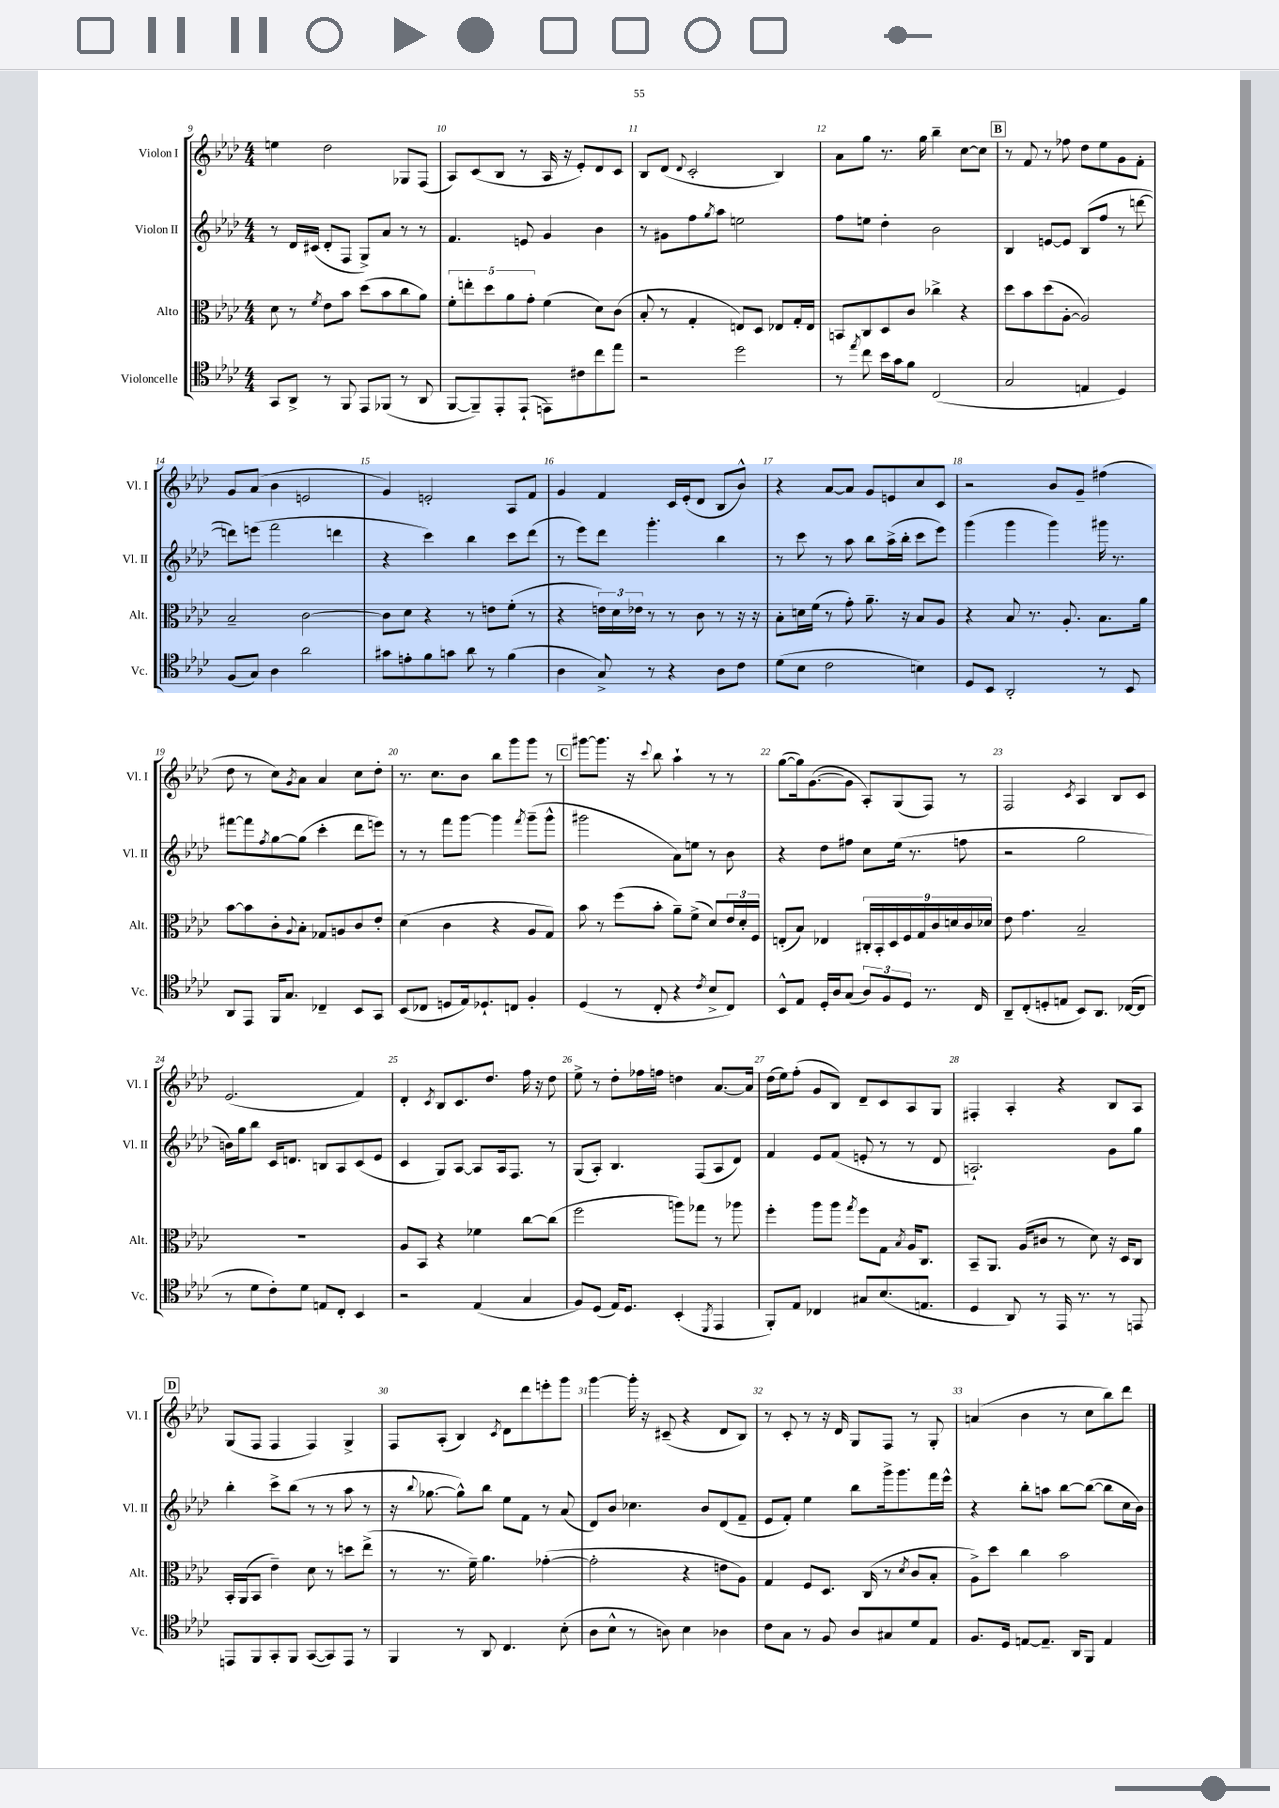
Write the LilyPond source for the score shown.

<<
\new StaffGroup <<
\new Staff = "s0" \with { instrumentName = "Violon I" shortInstrumentName = "Vl. I" } {
    \clef treble \key aes \major \numericTimeSignature \time 4/4
    e''4 des''2 ges8 f8( |
    aes8) c'8( bes8 r8 aes16 r16 ees'8-.) des'8 c'8 |
    bes8 des'8( \appoggiatura { des'8 } c'2-. bes4) |
    aes'8 g''8 r8. g''16 bes''4-- c''8~ c''8 |
    \mark \markup { \box "B" } r8 f'8 r8 fes''8 des''8 ees''8 g'8 f'8-. |
    g'8 aes'8( bes'4 e'2 |
    g'4) e'2-. aes8 f'8 |
    g'4 f'4 c'16 ees'16-.( des'8 bes8 bes'8-^) |
    r4 aes'8~ aes'8 g'8 e'8 c''8 c'8 |
    r2 bes'8 g'8-- fis''4( |
    des''8 r8 c''8) \acciaccatura { g'8 } aes'8 aes'4 c''8 des''8-. |
    r8. c''8. bes'8 bes''8 g'''8 g'''8 r8 |
    \mark \markup { \box "C" } gis'''8~ gis'''8. r16 \appoggiatura { c'''8 } bes''8 aes''4-! r8 r8 |
    g''8~( g''16) g'8.~( g'8 aes8-.) g8( f8) r8 |
    f2 \acciaccatura { c'8 } aes4 bes8 c'8 |
    ees'2.( f'4) |
    des'4-. \acciaccatura { c'8 } bes8 c'8. des''8. f''16 r16 des''8 |
    ees''8-> r8 des''8-. fes''16 f''16 d''4 aes'8.~ aes'16 |
    des''16( ees''16) f''8-.( g'8 bes8) des'8-- c'8 aes8 g8 |
    fis4-. aes4-. r4 bes8 aes8 |
    \mark \markup { \box "D" } g8( f8 f4 f4) g4-> |
    f8 aes8-.( bes4) \acciaccatura { c'8 } des'8 des'''8 e'''8-. g'''8 |
    g'''4~ g'''16-. r16 cis'8--( r4 des'8 bes8) |
    r8 c'8-. r8 r16 des'16 g8 f8 r8 g8-. |
    a'4( bes'4 r8 c''8 bes''8) des'''8 \bar "|." |
}
\new Staff = "s1" \with { instrumentName = "Violon II" shortInstrumentName = "Vl. II" } {
    \clef treble \key aes \major \numericTimeSignature \time 4/4
    r8 des'16 cis'16( des'8-. f8 g8->) aes'8 r8 r8 |
    f'4. e'8 g'4 bes'4 |
    r8 gis'8 f''8 \acciaccatura { g''8 } aes''8 e''2 |
    f''8 e''8 des''4-. bes'2 |
    \mark \markup { \box "B" } bes4 e'8~ e'8 bes8( f''8 r8 d'''8~ |
    d'''8) e'''8( f'''2 d'''4 |
    r4 c'''4) bes''4 c'''8 des'''8( |
    r8 ees'''8) des'''8 g'''4.-. bes''4 |
    r8 c'''8 r8 aes''8 bes''8 aes''16->( bes''16-. c'''8 ees'''8) |
    g'''4( g'''4 g'''4) gis'''16 r8. |
    fis'''8~ fis'''8 \acciaccatura { f''8 } g''8~ g''8( c'''4-. des'''8 e'''8) |
    r8 r8 f'''8 g'''8~ g'''4 \acciaccatura { f'''8 } g'''8--( g'''8-^ |
    \mark \markup { \box "C" } gis'''2 aes'8) e''8 r8 bes'8 |
    r4 des''8 fis''8 c''8 ees''16( r8. f''8 |
    r2 g''2 |
    b'16) g''16 bes''8 c'16 d'8. b8 aes8 c'8( ees'8 |
    c'4 g8) aes8~ aes8 aes16 f8. r8 |
    g8( aes8-.) bes4. f8( aes8 des'8) |
    f'4 ees'8 f'8( e'8-. r8 r8 des'8 |
    a2.-!) g'8 g''8 |
    \mark \markup { \box "D" } bes''4-. c'''8-> bes''8( r8 r8 aes''8 r8 |
    r16 \appoggiatura { bes''8 } ges''8.~ ges''8-^) bes''8 ees''8 f'8 r8 aes'8( |
    des'8) bes'8 ces''4. bes'8 des'8( f'8-- |
    ees'8 f'8-.) ees''4 bes''8 g'''16-> g'''8. f'''16 ees'''16-^ |
    r4 bes''8-. a''8 bes''8~ bes''8~( bes''8 c''16 bes'16) \bar "|." |
}
\new Staff = "s2" \with { instrumentName = "Alto" shortInstrumentName = "Alt." } {
    \clef alto \key aes \major \numericTimeSignature \time 4/4
    des'8 r8 \acciaccatura { f'8 } ees'8 bes'8 des''8( bes'8 c''8 aes'8) |
    \tuplet 5/4 { f'8-. e''8-. des''8 aes'8 g'8-. } f'4( des'8) c'8( |
    bes8-. r8 g4-. e8) des8 ees8 g16-. ees16 |
    b,8 c8 des8 c'8 ces''4-> r4 |
    \mark \markup { \box "B" } des''8 bes'8 des''8( aes8~-. aes2) |
    bes2-- c'2~ |
    c'8 des'8 r4 r8 e'8 f'8-.( r8 |
    r4 \tuplet 3/2 { e'16) des'16 ees'16 } r8 r8 c'8 r8 r16 r16 |
    bes8-. d'16 f'16( r8 g'8-.) aes'8.-- r16 bes8 aes8 |
    r4 bes8 r8. aes8.-. bes8. aes'16 |
    bes'8~ bes'8 c'8-. \appoggiatura { aes8 } bes8-. ges8 a8 c'8 ees'8-. |
    des'4( c'4 r4 aes8 g8) |
    \mark \markup { \box "C" } bes'8 r8 f''8( bes'8-. aes'8--) f'8->( des'8) \tuplet 3/2 { ees'16 des'16-. f16 } |
    e8-.( bes8) ees4 \tuplet 9/8 { cis16-. bes,16-. des16 f16 g16 c'16 d'16 c'16 des'16 } |
    ees'8 g'4. bes2-- |
    R1 |
    aes8 bes,8 r4 fes'4 c''8~ c''8( |
    f''2 a''8) ges''8 r8 aes''8 |
    f''4-. aes''8 aes''8 \acciaccatura { g''8 } f''8 g8 \acciaccatura { bes8 } aes16 c8. |
    bes,8-- aes,8. aes16( cis'8 r8 des'8) r16 des16 c8 |
    \mark \markup { \box "D" } bes,16-. aes,16( bes,8 ees'4--) des'8 r8 d''8 ees''8->( |
    r8 r8. f'16--) aes'4. ges'4~-.( |
    ges'2-. r4 e'8 aes8) |
    g4 f8 des8. c16( r8 \acciaccatura { des'8 } c'8 bes8-. |
    aes8->) des''8 c''4 bes'2 \bar "|." |
}
\new Staff = "s3" \with { instrumentName = "Violoncelle" shortInstrumentName = "Vc." } {
    \clef tenor \key aes \major \numericTimeSignature \time 4/4
    g,8 aes,8-> r8 f,8 ees,8 fes,8( r8 aes,8 |
    f,8~ f,8--) ees,8-. ees,8-!( e,8) cis'8 c''8 ees''8 |
    r2 des''2 |
    r8 \acciaccatura { ees''8 } c''8 bes'16 g'16 f'8 c2( |
    \mark \markup { \box "B" } g2 e4 des4) |
    f8( g8) aes4 aes'2 |
    gis'8 e'8-. f'8 g'8 aes'8 r8 f'4( |
    aes4 g8->) r8 r4 aes8 c'8 |
    des'8( bes8 c'2 b4) |
    des8 bes,8 aes,2-. r8 bes,8 |
    aes,8 ees,8 f,16 g8. ces4-- bes,8 g,8 |
    bes,8( ces8 d8 ees16) des8.-! c8 f4-. |
    \mark \markup { \box "C" } des4( r8 c8-. r4 \acciaccatura { c'8 } bes8-> c8) |
    bes,8-^ ees8 des16-. aes16 g8( \tuplet 3/2 { aes8) f8 des8 } r8. c16 |
    aes,8-- c8-.( d8-. e8 bes,8) aes,8. ces16~( ces8 |
    r8 des'8 c'8-.) des'8 e8 c8-. bes,4 |
    r2 ees4( g4 |
    f8) des8( ees16) des8. bes,4-.( \acciaccatura { des,8 } ees,4 |
    f,8-.) ees8 ces4 gis8 bes8.( e8. |
    des4 aes,8) r8 ees,16 r8. r8 e,8 |
    \mark \markup { \box "D" } e,8 f,8 g,8-. f,8 g,8~( g,8) e,8 r8 |
    f,4 r8 aes,8 c4. bes8-.( |
    aes8 bes8-^ r8 a8) bes4 aes4 |
    c'8 g8 r8 f8 aes8 gis8 des'8 ees8 |
    f8. des16 e8~ e8.-- aes,16 f,8 e4 \bar "|." |
}
>>
>>
\layout { \context { \Score currentBarNumber = #9 \override BarNumber.break-visibility = ##(#f #t #t) barNumberVisibility = #all-bar-numbers-visible } }
